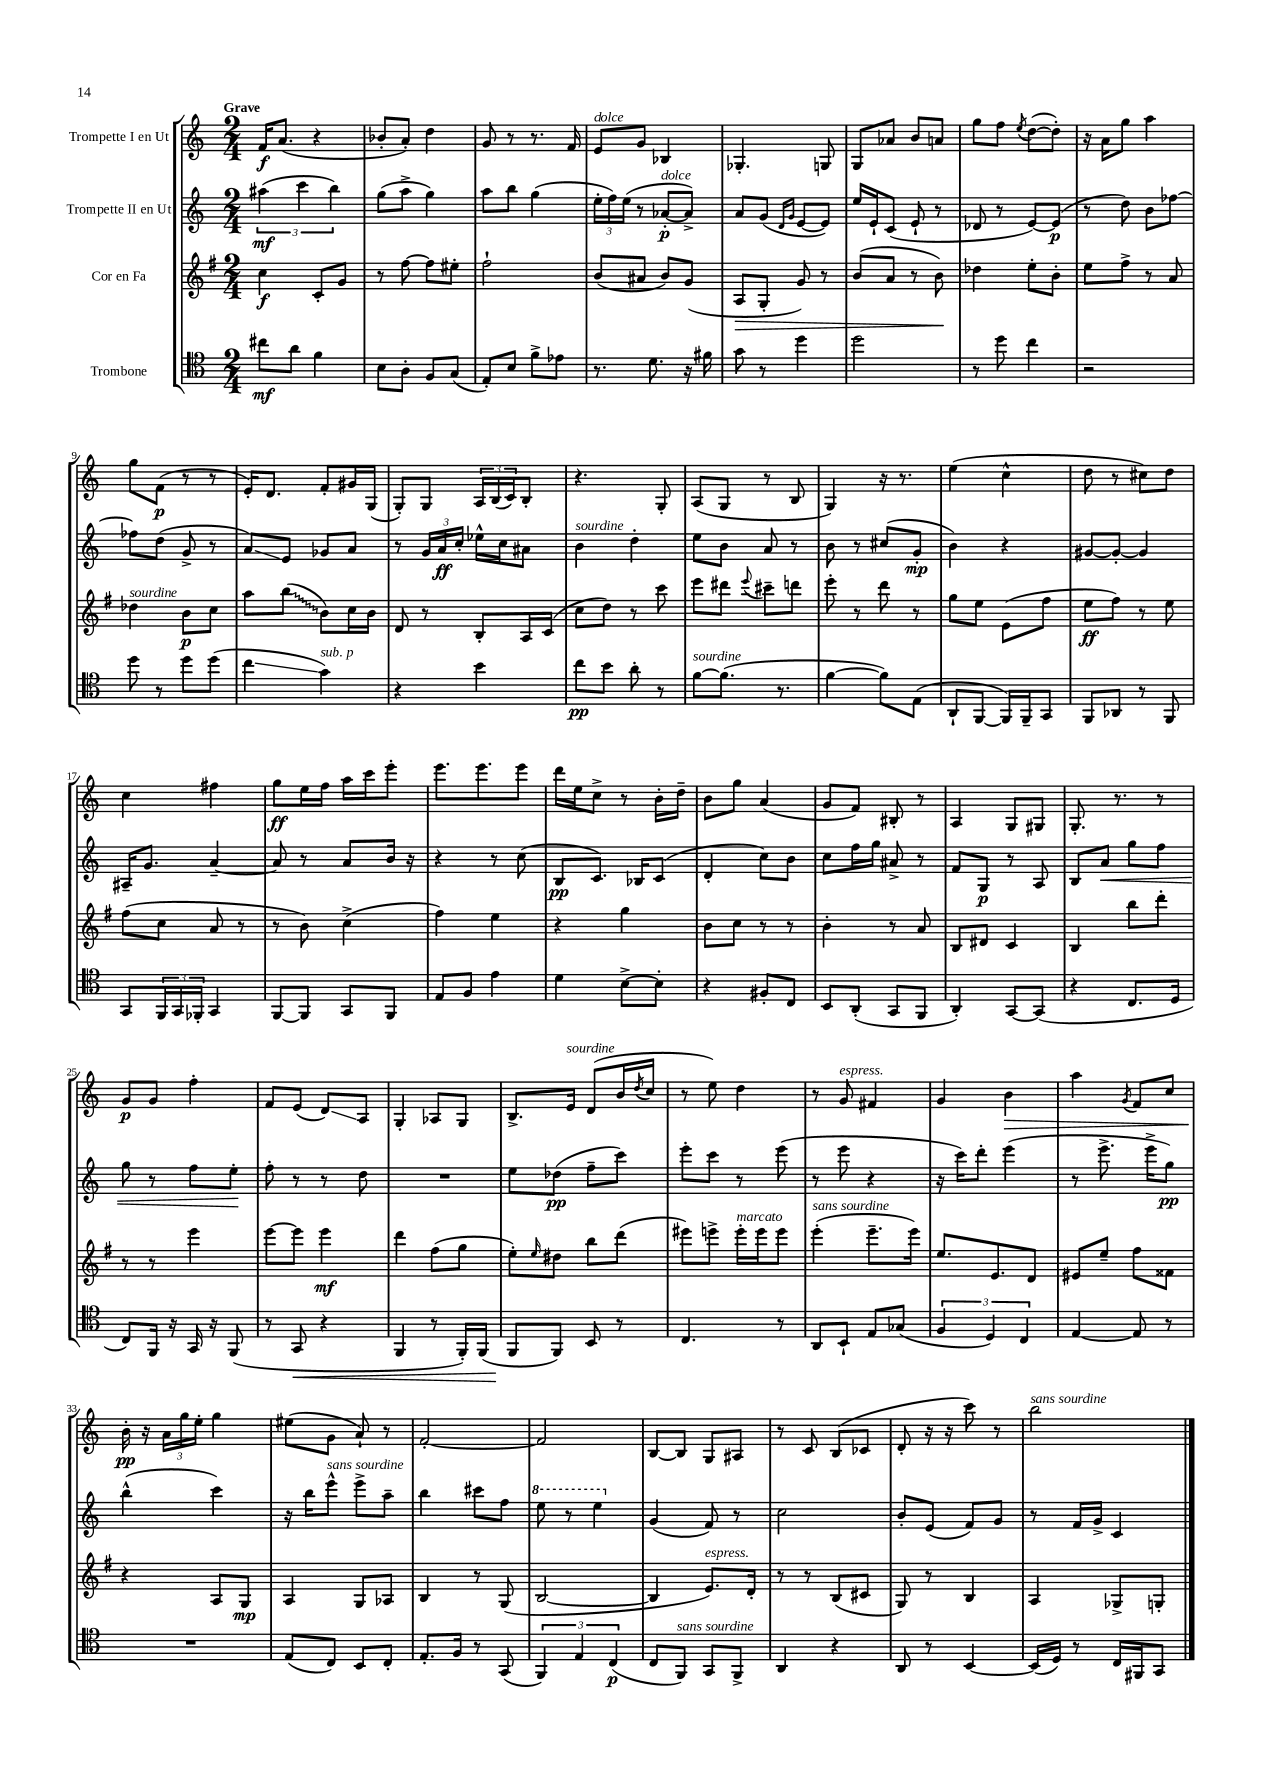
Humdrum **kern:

**kern	**kern	**kern	**kern
*staff4	*staff3	*staff2	*staff1
*clefC4	*clefG2	*clefG2	*clefG2
*k[]	*k[f#]	*k[]	*k[]
*M2/4	*M2/4	*M2/4	*M2/4
8cc#	4cc	(6aa#	16f
.	.	.	(8.a
8a	.	.	.
.	.	6ccc	.
4f	8c'	.	4r
.	.	6bb)	.
.	8g	.	.
=	=	=	=
8B	8r	(8gg	8b-'
8A'	[8ff#	8aa^	8a')
8F	8ff#]	4gg)	4dd
(8G	8ee#'	.	.
=	=	=	=
8E')	2ff#`	8aa	8g
8B	.	8bb	8r
8f^	.	(4gg	8.r
8e-	.	.	.
.	.	.	16f
=	=	=	=
8.r	(8b	24ee'	8e
.	.	24ff)	.
.	.	(24ee	.
.	8a#	8r	8g
8.d	.	.	.
.	8b)	[8a-'	4B-
16r	(8g	8a-^])	.
16f#	.	.	.
=	=	=	=
8g	8A	8a	4.G-'
8r	8G'	(8g	.
.	.	16qqd	.
.	.	16qqg	.
4dd	8g)	[8e	.
.	8r	8e])	8G
=	=	=	=
2dd	(8b	16ee	8G
.	.	16e`	.
.	8a	(8c	8a-
.	8r	8e`	8b
.	8b)	8r	8a
=	=	=	=
8r	4dd-	8d-	8gg
8dd	.	8r	8ff
.	.	.	8qee
4cc	8ee'	[8e)	([8dd
.	8b'	(8e]	8dd'])
=	=	=	=
2r	8ee	8r	16r
.	.	.	16a
.	8ff#^	8dd)	8gg
.	8r	8b	4aa
.	8a	[8ff-	.
=	=	=	=
8dd	4dd-	8ff-]	8gg
8r	.	(8dd	(8f
8dd	8b	8g^	8r
(8dd	8cc	8r	8r
=	=	=	=
4cc	8aa	8a)	16e')
.	.	.	8.d
.	(8bb	8e	.
4g)	8b)	8g-	8f'
.	16cc	8a	16g#
.	16b	.	(16G
=	=	=	=
4r	8d	8r	8G')
.	8r	24g	8G
.	.	24a	.
.	.	24cc'	.
4b	8B'	16ee-^^	24A
.	.	.	(24B
.	.	16cc	.
.	.	.	24c)
.	16A	8a#	8B'
.	(16c	.	.
=	=	=	=
8cc	8cc	4b	4.r
8b	8dd)	.	.
8a'	8r	4dd'	.
8r	8ccc	.	8G'
=	=	=	=
[8f	8eee	8ee	(8A
(8.f]	8ddd#	8b	8G
.	8qqeee	.	.
.	8ccc#~	8a	8r
8.r	.	.	.
.	8ddd	8r	8B
=	=	=	=
[4f	8eee'	8b	4G)
.	8r	8r	.
8f])	8ddd	(8cc#	16r
.	.	.	8.r
(8E	8r	8g'	.
=	=	=	=
8AA`	8gg	4b)	(4ee
[8FF	8ee	.	.
16FF])	(8e	4r	4cc^^
16FF~	.	.	.
8GG	8ff#	.	.
=	=	=	=
8FF	8ee	[8g#	8dd
8AA-	8ff#)	8g#'_	8r
8r	8r	4g#]	8cc#)
8FF	8ee	.	8dd
=	=	=	=
8GG	(8ff#	16A#~	4cc
.	.	8.g	.
24FF	8cc	.	.
24GG	.	.	.
24FF-'	.	.	.
4GG	8a	[4a~	4ff#
.	8r	.	.
=	=	=	=
[8FF	8r	8a]	8gg
8FF]	8b)	8r	16ee
.	.	.	16ff
8GG	(4cc^	8a	16aa
.	.	.	16ccc
8FF	.	16b	8eee'
.	.	16r	.
=	=	=	=
8E	4ff#)	4r	8.eee
8F	.	.	.
.	.	.	8.eee
4e	4ee	8r	.
.	.	(8cc	8eee
=	=	=	=
4d	4r	8B	16ddd
.	.	.	16ee
.	.	8.c)	8cc^
[8B^	4gg	.	8r
.	.	16B-	.
8B']	.	(8c	16b'
.	.	.	16dd~
=	=	=	=
4r	8b	4d'	8b
.	8cc	.	8gg
8F#'	8r	8cc)	(4a
8C	8r	8b	.
=	=	=	=
8BB	4b'	8cc	8g
(8AA'	.	16ff	8f)
.	.	16gg	.
8GG	8r	8a#^	8B#'
8FF	8a	8r	8r
=	=	=	=
4AA')	8B	8f	4A
.	8d#	8G	.
[8GG	4c	8r	8G
(8GG]	.	8A	8G#
=	=	=	=
4r	4B	8B	8.G'
.	.	8a	.
.	.	.	8.r
8.C	8bb	8gg	.
.	8ddd'	8ff	8r
16D	.	.	.
=	=	=	=
8C)	8r	8gg	8g
16FF	8r	8r	8g
16r	.	.	.
16GG	4eee	8ff	4ff'
16r	.	.	.
(8FF	.	8ee'	.
=	=	=	=
8r	[8eee	8ff'	8f
8GG	8eee]	8r	(8e
4r	4eee	8r	8d)
.	.	8dd	8A
=	=	=	=
4FF	4ddd	2r	4G'
8r	(8ff#	.	8A-
16FF')	8gg	.	8G
(16FF	.	.	.
=	=	=	=
8FF	8ee')	8ee	8.B^
.	16qqee	.	.
8FF)	8dd#	(8dd-	.
.	.	.	16e
8BB	8bb	8ff~	(8d
8r	(8ddd	8ccc)	16b
.	.	.	8qdd
.	.	.	16cc
=	=	=	=
4.C	8eee#)	8eee'	8r
.	8eee^	8ccc	8ee)
.	16eee'	8r	4dd
.	16eee	.	.
8r	8eee	(8eee	.
=	=	=	=
8AA	(4eee'	8r	8r
8BB`	.	8eee	8g
8E	8.eee~	4r	4f#
(8G-	.	.	.
.	16eee)	.	.
=	=	=	=
6F	8.ee	16r	4g
.	.	16ccc)	.
.	.	8ddd'	.
6D)	.	.	.
.	8.e	.	.
.	.	(4eee	4b
6C	.	.	.
.	8d	.	.
=	=	=	=
[4E	8e#	8r	4aa
.	8ee~	8.eee^	.
.	.	.	8qg
8E]	8ff#	.	8f
.	.	16eee^	.
8r	8f##	8gg)	8cc
=	=	=	=
2r	4r	(4bb^^	16b'
.	.	.	16r
.	.	.	24a
.	.	.	24gg
.	.	.	24ee'
.	8A	4ccc)	4gg
.	8G	.	.
=	=	=	=
(8E	4A	16r	(8ee#
.	.	16bb	.
8C)	.	8eee^^	8g
8BB	8G	8eee^	8a`)
8C'	8A-	8aa~	8r
=	=	=	=
8.E'	4B	4bb	[2f'
16F	.	.	.
8r	8r	8ccc#	.
(8GG	(8G	8ff	.
=	=	=	=
6FF)	[2B	8eee	2f]
.	.	8r	.
6E	.	.	.
.	.	4eee	.
(6C	.	.	.
=	=	=	=
8C	4B]	(4g	[8B
8FF)	.	.	8B]
8GG	8.e)	8f)	8G
8FF^	.	8r	8A#
.	16d'	.	.
=	=	=	=
4AA	8r	2cc	8r
.	8r	.	8c
4r	(8B	.	(8B
.	8c#	.	8c-
=	=	=	=
8AA	8G)	8b'	8d'
8r	8r	(8e	16r
.	.	.	16r
[4BB	4B	8f)	8ccc)
.	.	8g	8r
=	=	=	=
(16BB]	4A	8r	2bb
16D)	.	.	.
8r	.	16f	.
.	.	16g^	.
16C	8G-^	4c	.
16FF#	.	.	.
8GG	8G'	.	.
==	==	==	==
*-	*-	*-	*-
